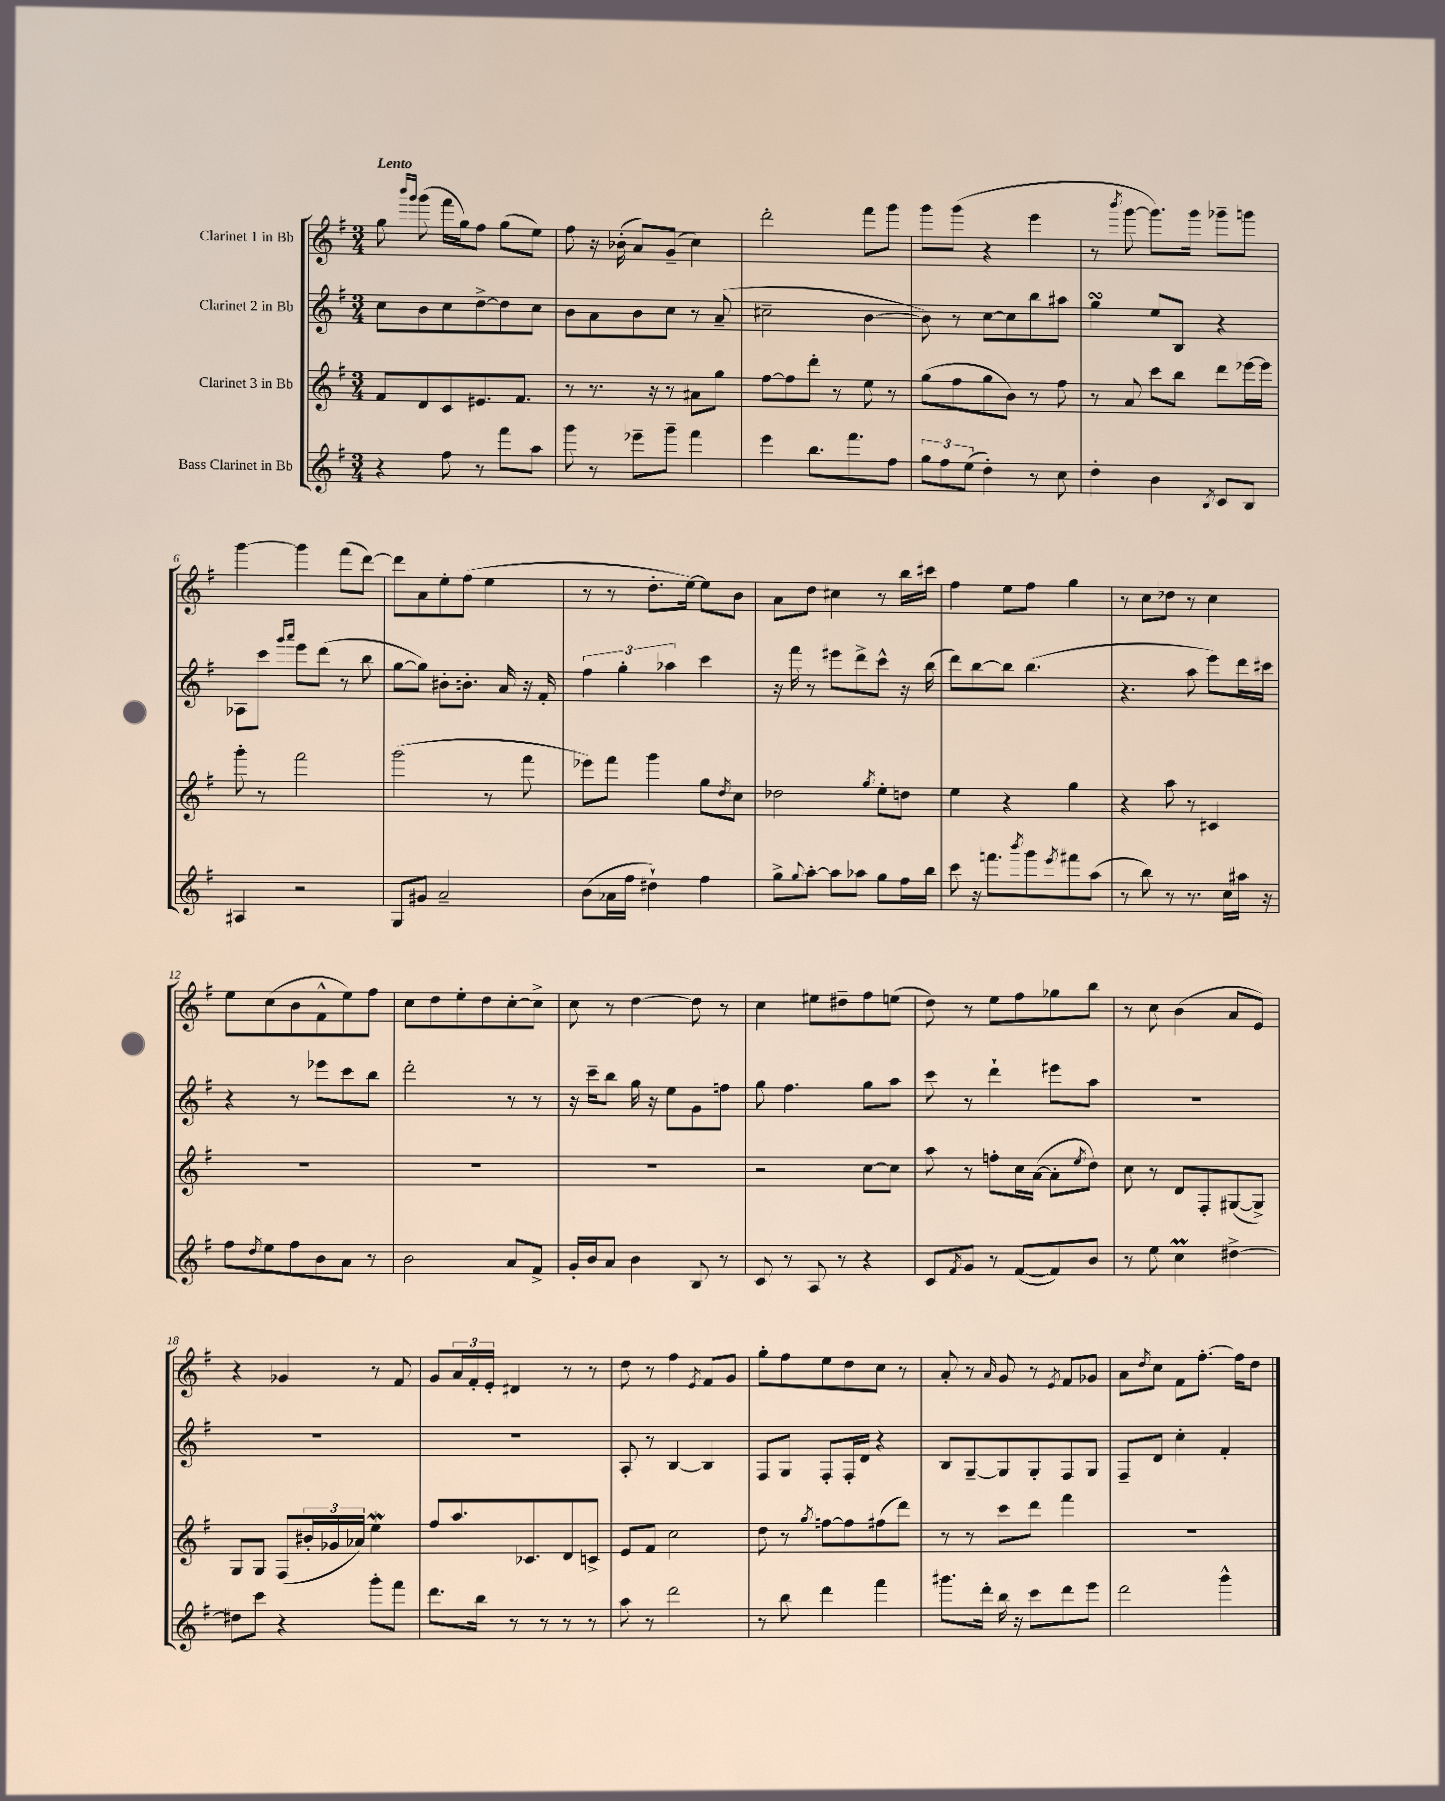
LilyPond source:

<<
\new StaffGroup <<
\new Staff = "s0" \with { instrumentName = "Clarinet 1 in Bb" } {
    \clef treble \key g \major \numericTimeSignature \time 3/4 \tempo "Lento"
    g''8 \grace { b'''16 g'''16 } g'''8( fis'''16 g''16) fis''8 g''8( e''8) |
    fis''8 r16 bes'16-.( a'8) g'8--( c''4) |
    d'''2-. fis'''8 g'''8 |
    g'''8 g'''8( r4 e'''4 |
    r8 \acciaccatura { b'''8 } g'''8~ g'''8.) g'''16 ges'''8-- g'''8 |
    g'''4~ g'''4 fis'''8( d'''8~) |
    d'''8 a'8 e''8-. fis''8( e''4 |
    r8 r8 d''8.-. e''16~) e''8 b'8 |
    a'8 d''8 cis''4 r8 b''16 cis'''16 |
    fis''4 e''8 fis''8 g''4 |
    r8 c''8 des''8 r8 c''4 |
    e''8 c''8( b'8 fis'8-^ e''8) fis''8 |
    c''8 d''8 e''8-. d''8 c''8~-. c''8-> |
    c''8 r8 d''4~ d''8 r8 |
    c''4 eis''8 dis''8-- fis''8 e''8( |
    d''8) r8 e''8 fis''8 ges''8 b''8 |
    r8 c''8 b'4( a'8 e'8) |
    r4 ges'4 r8 fis'8 |
    g'8 \tuplet 3/2 { a'16 fis'16-. e'16-. } dis'4 r8 r8 |
    d''8 r8 fis''4 \acciaccatura { e'8 } fis'8 g'8 |
    g''8-. fis''8 e''8 d''8 c''8 r8 |
    a'8-. r8 \grace { a'16 } g'8 r8 \acciaccatura { e'8 } fis'8 ges'8 |
    a'8 \acciaccatura { d''8 } c''8 fis'8 fis''8.~-. fis''16 d''8 \bar "|." |
}
\new Staff = "s1" \with { instrumentName = "Clarinet 2 in Bb" } {
    \clef treble \key g \major \numericTimeSignature \time 3/4
    c''8 b'8 c''8 d''8~-> d''8 c''8 |
    b'8 a'8 b'8 c''8 r8 a'8--( |
    cis''2-- b'4~ |
    b'8) r8 c''8~ c''8 b''8 ais''8 |
    g''4\turn e''8 b8 r4 |
    aes8 c'''8 \grace { g'''16 a'''16 } e'''8 d'''8( r8 b''8 |
    g''8~ g''8) bis'8-. b'8.-. a'16 r16 fis'16-. |
    \tuplet 3/2 { fis''4 g''4-. aes''4 } c'''4 |
    r16 fis'''16 r8 eis'''8 d'''8-> c'''8-^ r16 b''16( |
    d'''8) b''8~ b''8 b''4.( |
    r4. a''8 e'''8) d'''16 cis'''16 |
    r4 r8 ees'''8 c'''8 b''8 |
    d'''2-. r8 r8 |
    r16 c'''16-- b''8 g''16 r16 e''8 g'8 f''8 |
    g''8 fis''4. g''8 a''8 |
    c'''8 r8 d'''4-! eis'''8 a''8 |
    R2. |
    R2. |
    R2. |
    a8-. r8 b4~ b4 |
    fis8 g8 fis8-. fis16-. d'16 r4 |
    b8 g8~-- g8 g8-. fis8 g8 |
    fis8-- d'8 c''4-. fis'4-. \bar "|." |
}
\new Staff = "s2" \with { instrumentName = "Clarinet 3 in Bb" } {
    \clef treble \key g \major \numericTimeSignature \time 3/4
    fis'8 d'8 c'8 eis'8. fis'8. |
    r8 r8. r16 r8 ais'8 g''8 |
    fis''8~ fis''8 d'''8-. r8 e''8 r8 |
    g''8( fis''8 g''8 b'8) r8 fis''8 |
    r8 a'8 c'''8 b''8 d'''8 ees'''16~ ees'''16 |
    g'''8-. r8 fis'''2 |
    g'''2( r8 fis'''8 |
    ees'''8) fis'''8 g'''4 g''8 \acciaccatura { d''8 } c''8 |
    des''2 \acciaccatura { g''8 } e''8-. d''8 |
    e''4 r4 g''4 |
    r4 a''8 r8 cis'4 |
    R2. |
    R2. |
    R2. |
    r2 c''8~ c''8 |
    a''8 r8 f''8-. c''16 a'16~( a'8-. \acciaccatura { e''8 } d''8) |
    c''8 r8 d'8 fis8-. gis8~( gis8->) |
    g8 g8 fis8( \tuplet 3/2 { bis'16-. ges'16 aes'16) } e''4\mordent |
    fis''8 a''8. ces'8. d'8 c'8-> |
    e'8 fis'8 c''2 |
    d''8 r8 \acciaccatura { g''8 } f''8~ f''8 fis''8( d'''8) |
    r8 r8 c'''8 d'''8 fis'''4 |
    R2. \bar "|." |
}
\new Staff = "s3" \with { instrumentName = "Bass Clarinet in Bb" } {
    \clef treble \key g \major \numericTimeSignature \time 3/4
    r4 fis''8 r8 fis'''8 a''8 |
    g'''8 r8 ees'''8-- g'''8-- fis'''4 |
    e'''4 b''8. fis'''8. fis''8 |
    \tuplet 3/2 { g''8 fis''8 e''8( } d''4-.) r8 c''8 |
    d''4-. b'4 \acciaccatura { b8 } c'8 b8 |
    ais4 r2 |
    g8 gis'8 a'2-- |
    b'8( aes'16 fis''16 dis''4-!) fis''4 |
    g''8-> \appoggiatura { g''8 } a''8~-. a''8 aes''8 g''8 fis''16 b''16 |
    c'''8 r16 f'''8. \acciaccatura { b'''8 } g'''8 \acciaccatura { e'''8 } fis'''8 a''8( |
    r8 b''8) r8 r8. c''16 ais''16 r16 |
    fis''8 \acciaccatura { d''8 } e''8 fis''8 b'8 a'8 r8 |
    b'2 a'8 fis'8-> |
    g'16-. b'16 a'8 b'4 b8 r8 |
    c'8 r8 a8 r8 r4 |
    c'8 \acciaccatura { fis'8 } g'8 r8 fis'8~( fis'8) b'8 |
    r8 e''8 c''4\prall dis''4~-> |
    dis''8 c'''8 r4 g'''8-. fis'''8 |
    d'''8. b''16 r8 r8 r8 r8 |
    a''8 r8 d'''2 |
    r8 b''8 d'''4 fis'''4 |
    gis'''8. d'''16-. b''16 r16 c'''8 d'''8 e'''8 |
    d'''2 g'''4-^ \bar "|." |
}
>>
>>
